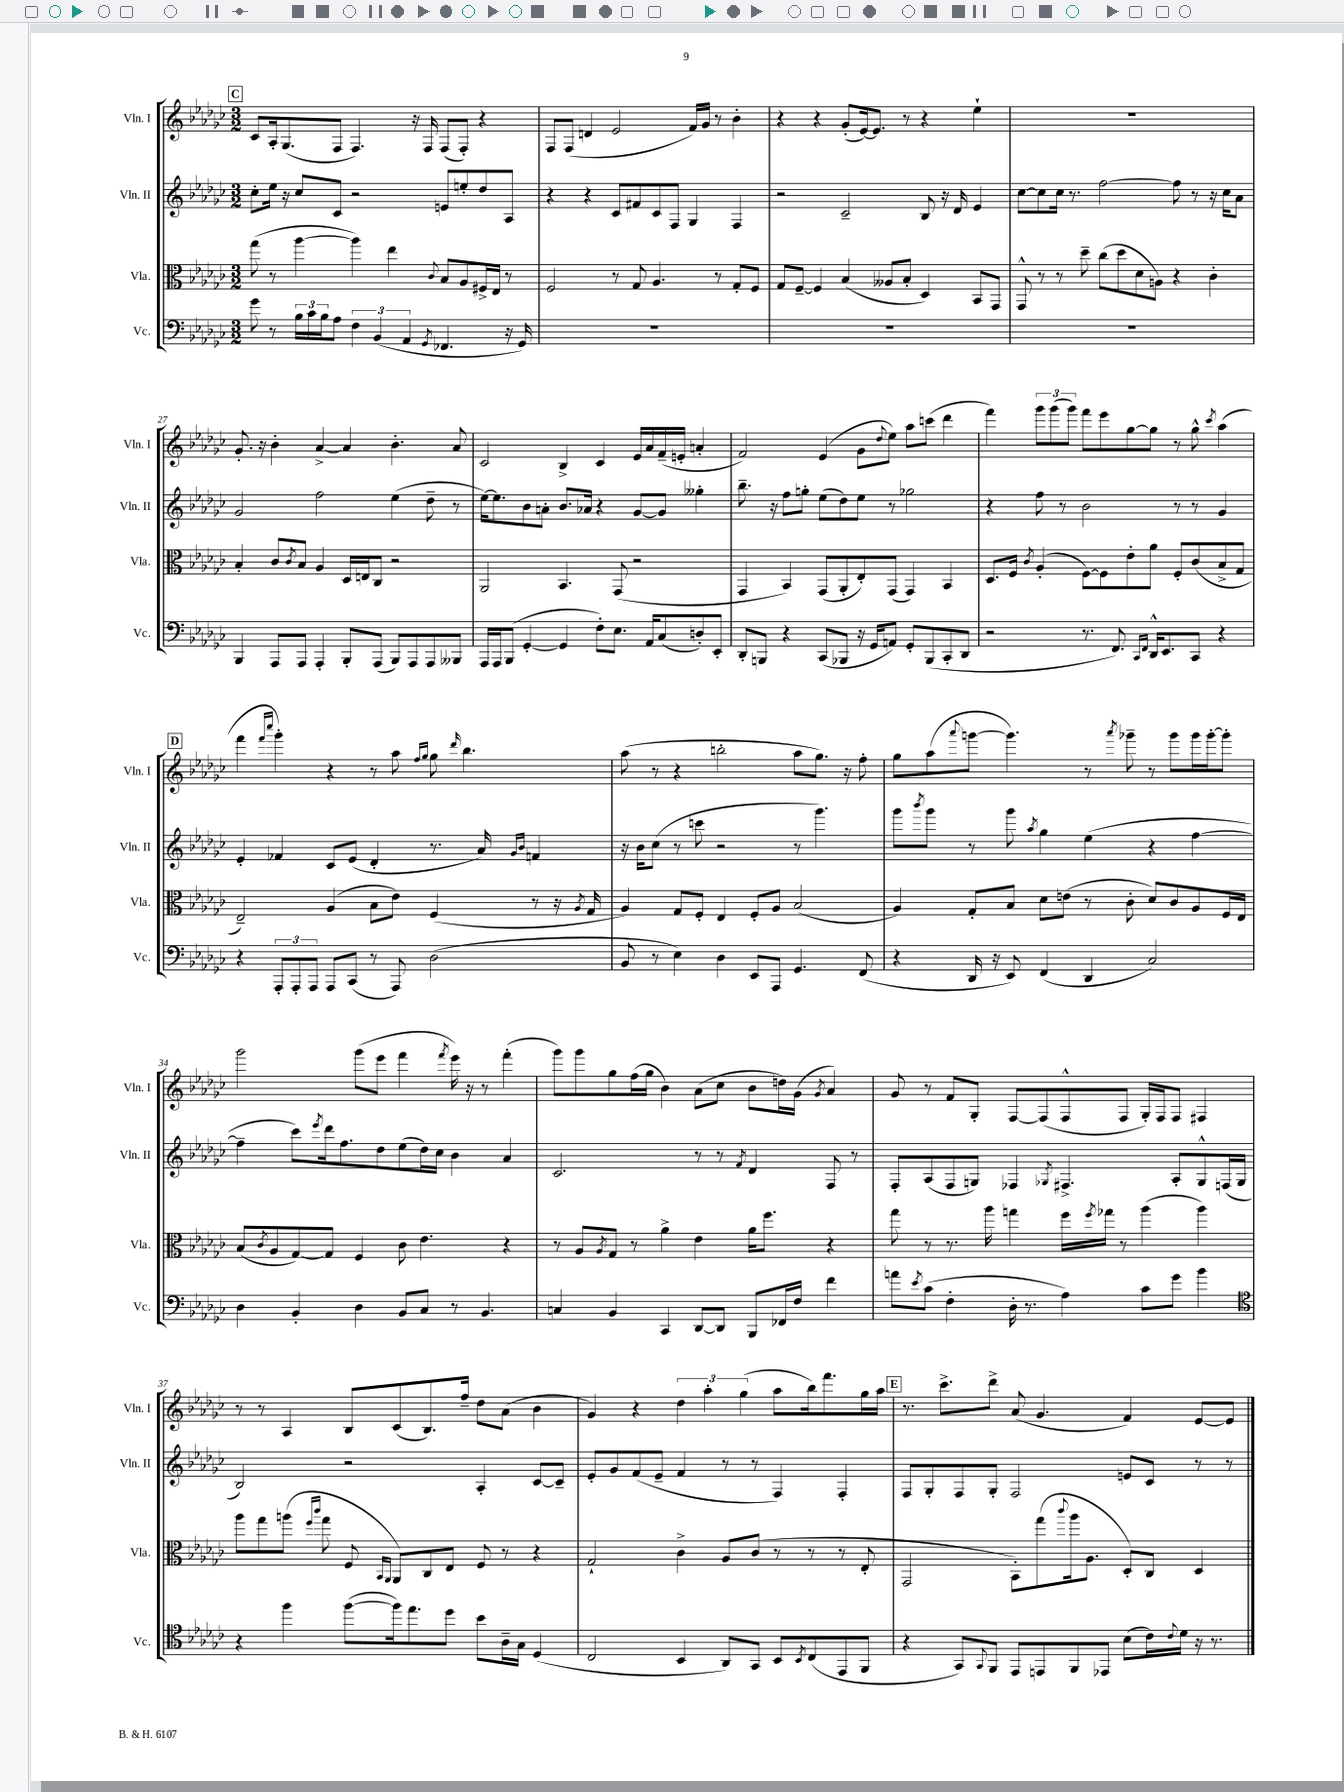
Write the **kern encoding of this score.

**kern	**kern	**kern	**kern
*part4	*part3	*part2	*part1
*staff4	*staff3	*staff2	*staff1
*I"Vc.	*I"Vla.	*I"Vln. II	*I"Vln. I
*I'Vc.	*I'Vla.	*I'Vln. II	*I'Vln. I
*clefF4	*clefC3	*clefG2	*clefG2
*k[b-e-a-d-g-c-]	*k[b-e-a-d-g-c-]	*k[b-e-a-d-g-c-]	*k[b-e-a-d-g-c-]
*M3/2	*M3/2	*M3/2	*M3/2
!!LO:REH:place=s1:t=C
=23	=23	=23	=23
8g-\	(8gg-\	8cc-'\L	8c-/L
8r	8r	16ee-\Jk	16A-'/k
.	.	16r	(8.G-/
24B-\LL	[4aa-\	8cc-/L	.
24c-\	.	.	.
24B-\J	.	.	.
8A-\J	.	8c-/J	8F/J
6F\	4aa-\])	2r	4.F/)
(6BB-/	.	.	.
.	4ee-\	.	.
6AA-/	.	.	.
.	.	.	16r
.	.	.	16F/
8qGG-/	8qqc-/	.	.
4.FF-X/	8B-/L	8en/L	(8F/L
.	8A-/	8een'/	8F'/J)
.	16F#X^/L	8dd-/	4r
.	16E-/JJ	.	.
16r	8r	8A-/J	.
16GG-/)	.	.	.
=24	=24	=24	=24
1.r	2F/	4r	8F/L
.	.	.	(8F/J
.	.	4r	4dn/
.	8r	8c-/L	2e-/
.	8G-/	8f#X/	.
.	4.A-/	8c-/	.
.	.	8F/J	.
.	.	4G-/	16f/LL)
.	.	.	16g-/JJ
.	8r	.	8r
.	8G-'/L	4F/	4b-'\
.	8F/J	.	.
=25	=25	=25	=25
1.r	8G-/L	2r	4r
.	[8F~/J	.	.
.	4F/]	.	4r
.	(4B-/	2c-~/	(8g-'/L
.	.	.	[16e-/k)
.	.	.	8.e-/J]
.	8A--X/L	.	.
.	8B-'/J	.	8r
.	4D-/)	8B-/	4r
.	.	16r	.
.	.	16d-/	.
.	8BB-/L	4e-/	4ee-`\
.	8GG-/J	.	.
=26	=26	=26	=26
1.r	8GG-^^/	[8cc-\L	1.r
.	8r	8cc-\]	.
.	8r	16cc-\Jk	.
.	.	8.r	.
.	8dd-~\	.	.
.	(8cc-\L	[2ff\	.
.	8dd-\	.	.
.	8d-\	.	.
.	8An\J)	.	.
.	4r	8ff\]	.
.	.	8r	.
.	4c-'\	16r	.
.	.	16cc-\KL	.
.	.	8a-\J	.
!!LO:LB:g=z
=27	=27	=27	=27
4BBB-/	4B-'/	2g-/	8.g-'/
.	.	.	16r
8AAA-/L	8c-/L	.	4b-'\
.	8qc-/	.	.
8AAA-/J	8B-/J	.	.
4AAA-'/	4A-/	2ff\	[4a-^/
8BBB-'/L	16D-/LL	.	4a-/]
.	16En/J	.	.
(8AAA-/J	8C-/J	.	.
8BBB-/L)	2r	(4ee-\	4.b-'\
8AAA-/	.	.	.
8AAA-/	.	8dd-~\	.
8BBB--X/J	.	8r	8a-/
=28	=28	=28	=28
16AAA-/LL	2AA-/	[16ee-\KL)	2c-/
16AAA-/J	.	8.ee-\]	.
(8BBB-/J	.	.	.
[4GG-'/	.	8b-\	.
.	.	8an'\J	.
4GG-/]	4.BB-/	8.b-/L	4B-^/
.	.	16a-X/Jk	.
8F'\L)	.	4r	4c-/
8.E-\J	(8GG-/	.	.
.	2r	[8g-/L	16e-/LL
16AA-/KL	.	.	16a-/
(8C-/	.	8g-/J]	(16f~/
.	.	.	16en'/JJ
8Dn'/)	.	4gg--X'\	4an'/
8EE-'/J	.	.	.
=29	=29	=29	=29
8DD-'/L	4GG-/	8.bb-~\	2f/)
8BBBn/J	.	.	.
.	.	16r	.
4r	4BB-/)	8ff\L	.
.	.	8ggn'\J	.
(8CC-/L	(8GG-/L	(8ee-\L	(4e-/
8BBB-X/J	8AA-'/	8dd-\)	.
16r	8E-'/)	8ee-\J	8g-\L
16GG-/KL	.	.	.
.	.	.	8qqdd-/
8AAn/J)	(8GG-/J	8r	8ee-\J)
8GG-'/L	4GG-/)	2gg-X\	8aa-\L
(8BBB-/	.	.	(8cccn\J
8CC-'/	4BB-/	.	4ddd-\
8DD-/J	.	.	.
=30	=30	=30	=30
2r	8.D-/L	4r	4fff\)
.	16F/Jk	.	.
.	8qc-/	.	.
.	(4A-'/	8ff\	12ggg-\L
.	.	.	(12ggg-\
.	.	8r	.
.	.	.	12ggg-\J)
8.r	[8F\L)	2b-\	8fff\L
.	8F\]	.	8eee-\
8.FF/)	.	.	.
.	8e-'\	.	[8gg-\
16qqCC-/LL	.	.	.
16qqFF/JJ	.	.	.
16DD-^^/KL	8a-\J	.	8gg-\J]
8.EE-/	.	.	.
.	8F'/L	8r	8r
8CC-/J	(8c-/	8r	8gg-^^\
.	.	.	8qccc-/
4r	8B-^/	4g-/	(4aa-\
.	8G-/J	.	.
!!LO:LB:g=z
!!LO:REH:place=s1:t=D
=31	=31	=31	=31
4r	2E-~/)	4e-'/	4fff\
.	.	.	16qqfff/LL
.	.	.	16qqcccc-/JJ
12AAA-'/L	.	4f-X/	4ggg-'\)
12AAA-'/	.	.	.
12AAA-/J	.	.	.
8AAA-/L	(4A-/	8c-/L	4r
(8CC-/J	.	(8e-/J	.
8r	8B-\L	4d-'/	8r
8AAA-/)	8e-\J)	.	8aa-\
.	.	.	16qqff/LL
.	.	.	16qqgg-/JJ
(2D-\	(4F/	8.r	8gg-\
.	.	.	16qqddd-/
.	.	.	4.bb-\
.	.	16a-/)	.
.	.	16qqg-/LL	.
.	.	16qqb-/JJ	.
.	8r	4fn/	.
.	16r	.	.
.	8qA-/	.	.
.	16G-/	.	.
=32	=32	=32	=32
8BB-/	4A-/)	16r	(8aa-\
.	.	16b-\KL	.
8r	.	(8cc-\J	8r
4E-\)	8G-/L	8r	4r
.	8F'/J	8cccn\	.
4D-\	4E-/	2r	2bbn'\
8EE-/L	8F'/L	.	.
8AAA-/J	8A-/J	.	.
4.GG-/	(2B-/	8r	8aa-\L
.	.	4.ggg-\)	8.gg-\J)
.	.	.	16r
(8FF/	.	.	8ff'\
=33	=33	=33	=33
4r	4A-/)	8ggg-\L	8gg-\L
.	.	8qbbb-/	.
.	.	8ggg-\J	(8aa-\
.	.	.	8qqaaa-/
16DD-/	8G-'/L	8r	[8gggn\J
16r	.	.	.
8EE-/)	8B-/J	8ggg-\	4.ggg\])
.	.	8qaa-/	.
(4FF/	8d-\L	4gg-\	.
.	(8en\J	.	.
4DD-/	8r	(4ee-\	8r
.	.	.	8qaaa-/
.	8c-'\	.	8ggg-X~\
2C-/)	8d-/L)	4r	8r
.	8c-/	.	8ggg-\L
.	8A-/	[4ff\	16ggg-\L
.	.	.	[16ggg-'\J
.	16F/L	.	8ggg-'\J]
.	16E-/JJ	.	.
!!LO:LB:g=z
=34	=34	=34	=34
4D-\	(8B-/L	4ff~\]	2ggg-\
.	8qc-/	.	.
.	8A-/	.	.
4BB-'/	[8G-/)	8ccc-\L)	.
.	.	8qeee-/	.
.	8G-/J]	16ddd-\k	.
.	.	8.ff\	.
4D-\	4F/	.	(8ggg-\L
.	.	8dd-\	8eee-\J
8BB-/L	8c-\	(8ee-\	4fff\
8C-/J	4.e-\	16dd-\L)	.
.	.	16cc-\JJ	.
.	.	.	8qfff/
8r	.	4b-\	16eee-\)
.	.	.	16r
4.BB-/	.	.	8r
.	4r	4a-/	(4fff'\
=35	=35	=35	=35
4Cn/	8r	2.c-/	8ggg-\L)
.	8A-/L	.	8ggg-\
.	8qA-/	.	.
4BB-/	8G-/J	.	8gg-\
.	8r	.	(16ff\L
.	.	.	16gg-\JJ
4CC-/	4a-^\	.	4b-\)
[8DD-/L	4e-\	8r	(8a-\L
8DD-/J]	.	8r	8cc-\J
.	.	8qf/	.
8BBB-/L	16a-\KL	4d-/	8b-\L
.	8.ff\J	.	.
16FF-X/L	.	.	16ddn\L)
16F/JJ	.	.	(16g-\JJ
.	.	.	8qg-/
4f\	4r	8F/	4a-/)
.	.	8r	.
=36	=36	=36	=36
8an\L	8gg-\	8F'/L	8g-/
8qe-/	.	.	.
(8c-\J	8r	(8A-/	8r
4F'\	8.r	8F/	8f/L
.	.	8Gn/J)	8G-'/J
.	16aa-\	.	.
16D-'\	4ggn\	4F-X/	[8F/L
8.r	.	.	.
.	.	.	(8F/]
.	.	8qG-X/	.
4A-\)	16ff\LL	4.F#X^/	8F^^/
.	8qff/	.	.
.	16gg-X\JJ	.	.
.	8r	.	8F/J
8c-\L	(4aa-\	.	16G-'/LL)
.	.	.	16F/J
8g-\J	.	8A-'/L	8F/J
4b-\	4aa-\)	8G-^^/	4F#X/
.	.	(16Fn/L	.
.	.	16G-/JJ	.
!!LO:LB:g=z
=37	=37	=37	=37
*clefC4	*	*	*
4r	8aa-\L	2B-/)	8r
.	8gg-\	.	8r
4ff\	(8aan\J	.	4A-/
.	16qqff/LL	.	.
.	16qqccc-/JJ	.	.
.	8gg-\	.	.
([8ff\L	8F/	2r	8B-/L
.	16qqBB-/LL	.	.
.	16qqAA-/JJ	.	.
16ff\k])	8AA-/L)	.	(8c-/
8.ee-\	.	.	.
.	8C-/	.	8.B-/)
8dd-\J	8E-/J	.	.
.	.	.	16ff~/Jk
8b-\L	8F/	4A-'/	8dd-\L
16A-~\L	8r	.	(8a-\J
16G-\JJ	.	.	.
(4D-/	4r	[8c-/L	4b-\
.	.	8c-~/J]	.
=38	=38	=38	=38
2C-/	2G-`/	8e-'/L	4g-/)
.	.	8g-/	.
.	.	(8f/	4r
.	.	8e-~/J	.
4BB-/	4c-^\	4f/	6dd-\
.	.	.	6aa-'\
8AA-/L)	8A-/L	8r	.
.	.	.	(6gg-\
8GG-/J	(8c-/J	8r	.
8BB-/L	8r	4F/)	8aa-\L
8qBB-/	.	.	.
(8C-/	8r	.	16bb-\k)
.	.	.	8.fff\
8EE-/	8r	4F'/	.
8FF/J	8E-'/	.	16gg-\L
.	.	.	16aa-\JJ
!!LO:REH:place=s1:t=E
=39	=39	=39	=39
4r	2GG-/	8F/L	8.r
.	.	8G-'/	.
.	.	.	8.ccc-^\L
8GG-/L)	.	8F/	.
8qqGG-/	.	.	.
8FF/J	.	8G-'/J	8ddd-^\J
8EE-/L	8BB-'\L)	2F/	(8a-/
8EEn/	(8gg-\	.	4.g-/
.	8qqccc-/	.	.
8FF/	16aa-\k	.	.
.	8.A-\J	.	.
8EE-X/J	.	.	.
(8B-\L	8D-'/L)	8en/L	4f/)
16c-\L)	8C-/J	8c-/J	.
8qqc-/	.	.	.
16d-\JJ	.	.	.
16r	4D-/	8r	[8e-/L
8.r	.	.	.
.	.	8r	8e-/J]
==	==	==	==
*-	*-	*-	*-
